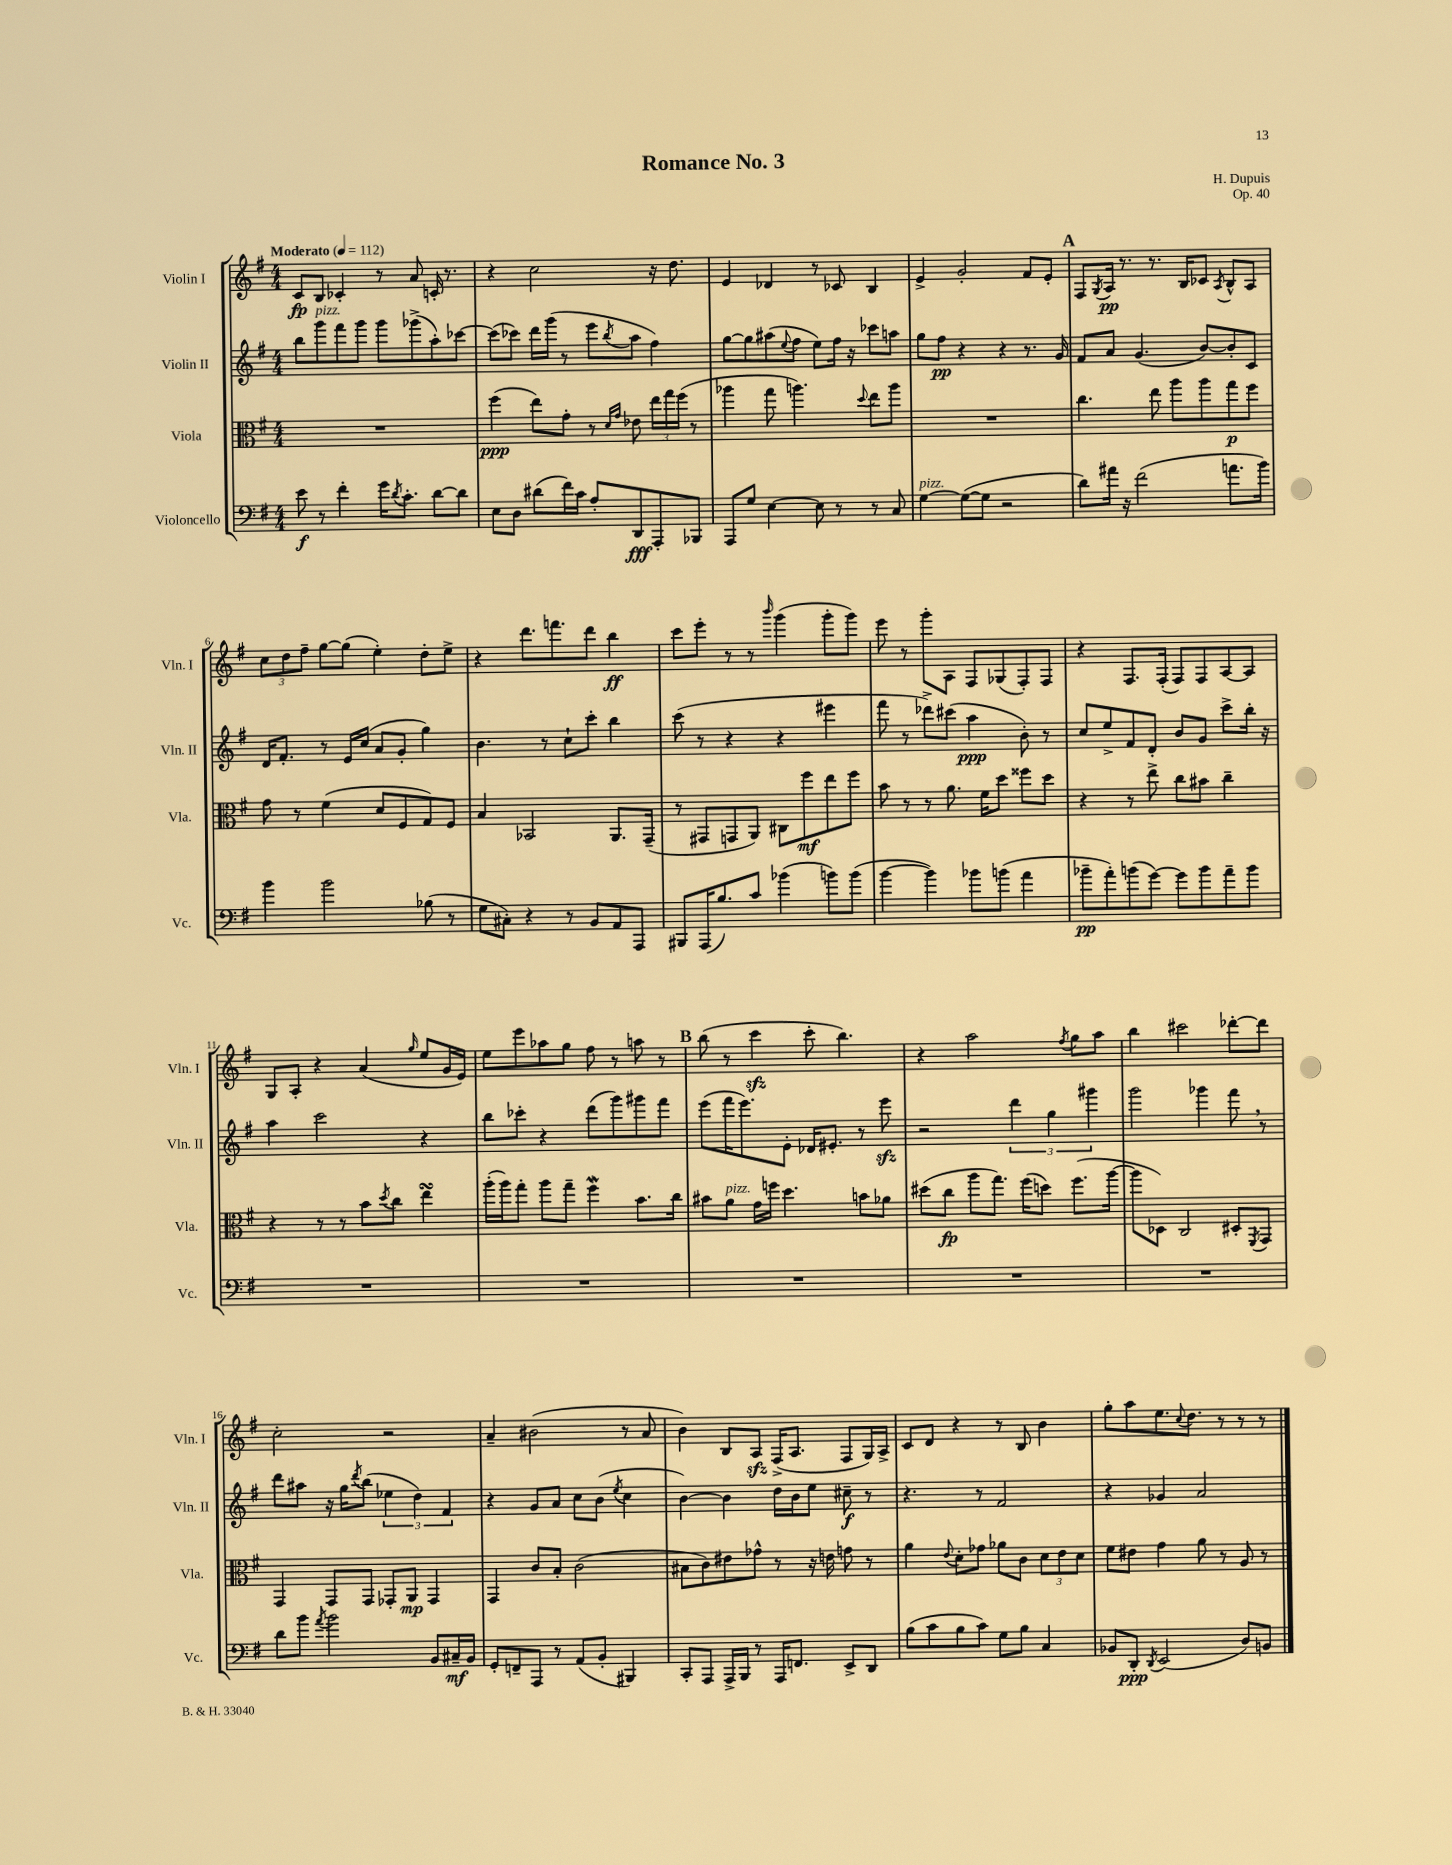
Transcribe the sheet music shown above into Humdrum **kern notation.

**kern	**dynam	**kern	**dynam	**kern	**dynam	**kern	**dynam
*part4	*part4	*part3	*part3	*part2	*part2	*part1	*part1
*staff4	*staff4	*staff3	*staff3	*staff2	*staff2	*staff1	*staff1
*I"Violoncello	*	*I"Viola	*	*I"Violin II	*	*I"Violin I	*
*I'Vc.	*	*I'Vla.	*	*I'Vln. II	*	*I'Vln. I	*
*clefF4	*	*clefC3	*	*clefG2	*	*clefG2	*
*k[f#]	*	*k[f#]	*	*k[f#]	*	*k[f#]	*
*M4/4	*	*M4/4	*	*M4/4	*	*M4/4	*
*MM112	*	*MM112	*	*MM112	*	*MM112	*
=1	=1	=1	=1	=1	=1	=1	=1
!	!	!	!	!	!	!LO:TX:a:B:t=Moderato	!
8e\	f	1r	.	8bb\L	.	8c/L	fp
!	!	!	!	!LO:TX:a:i:t=pizz.	!	!	!
8r	.	.	.	8ggg\	.	8B/J	.
4f#'\	.	.	.	8fff#\	.	4c-X'/	.
.	.	.	.	8ggg\J	.	.	.
16g\KL	.	.	.	8ggg\L	.	8r	.
8qd/	.	.	.	.	.	.	.
8.c'\J	.	.	.	.	.	.	.
.	.	.	.	(8ggg-X^\	.	8a/	.
[8d\L	.	.	.	8aa'\)	.	16cn'/	.
.	.	.	.	.	.	8.r	.
8d\J]	.	.	.	[8ccc-X\J	.	.	.
=2	=2	=2	=2	=2	=2	=2	=2
8E\L	.	(4ff#\	ppp	(8ccc-\L]	.	4r	.
8D\J	.	.	.	8ccc-X\J)	.	.	.
(8d#X\L	.	8ee\L)	.	16ddd\LL	.	2cc\	.
.	.	.	.	(16ggg\JJ	.	.	.
16f#\L)	.	8g'\J	.	8r	.	.	.
16c\JJ	.	.	.	.	.	.	.
8A'/L	.	8r	.	8eee\L	.	.	.
.	.	16qqd/LL	.	.	.	.	.
.	.	16qqg/JJ	.	8qbb/	.	.	.
8DD/	fff	8e-X\	.	8aa\J	.	.	.
8AAA'/	.	24ee\LL	.	4ff#\)	.	16r	.
.	.	24gg\	.	.	.	.	.
.	.	.	.	.	.	8.dd\	.
.	.	(24ff#\JJ	.	.	.	.	.
8BBB-X/J	.	8r	.	.	.	.	.
=3	=3	=3	=3	=3	=3	=3	=3
8AAA/L	.	4aa-X\	.	[8gg\L	.	4e/	.
8G/J	.	.	.	8gg\]	.	.	.
[4E\	.	8gg\	.	(8aa#X\	.	4d-X/	.
.	.	.	.	8qqee/	.	.	.
.	.	4.aan\)	.	8ff#\J	.	.	.
8E\]	.	.	.	8ee\L)	.	8r	.
8r	.	.	.	16ff#\Jk	.	8c-X/	.
.	.	.	.	16r	.	.	.
.	.	8qqdd/	.	.	.	.	.
8r	.	8ee\L	.	8ccc-X\L	.	4B/	.
8C/	.	8aa\J	.	8aan\J	.	.	.
=4	=4	=4	=4	=4	=4	=4	=4
!LO:TX:a:i:t=pizz.	!	!	!	!	!	!	!
[4G\	.	1r	.	8gg\L	.	4e^/	.
.	.	.	.	8ff#\J	pp	.	.
(8G\L_	.	.	.	4r	.	2g'/	.
8G\J]	.	.	.	.	.	.	.
2r	.	.	.	4r	.	.	.
.	.	.	.	8.r	.	8f#/L	.
.	.	.	.	.	.	8e'/J	.
.	.	.	.	16g/	.	.	.
!!LO:REH:place=s1:t=A
=5	=5	=5	=5	=5	=5	=5	=5
8d\L)	.	4.cc\	.	8f#/L	.	8F#/L	.
.	.	.	.	.	.	8qG/	.
16a#X\Jk	.	.	.	8a/J	.	16A/Jk	pp
16r	.	.	.	.	.	8.r	.
(2f#\	.	.	.	(4.g/	.	.	.
.	.	8ee\	.	.	.	8.r	.
.	.	8aa\L	.	.	.	.	.
.	.	.	.	.	.	16B/KL	.
.	.	8aa\	.	[8b/L)	.	8c-X/J	.
.	.	.	.	.	.	8qA/	.
8.an\L	.	8gg\	p	8b'/]	.	8B^^/L	.
.	.	8ff#\J	.	8c/J	.	8A/J	.
16b\Jk)	.	.	.	.	.	.	.
!!LO:LB:g=z
=6	=6	=6	=6	=6	=6	=6	=6
4b\	.	8g\	.	16d/KL	.	12cc\L	.
.	.	.	.	8.f#'/J	.	.	.
.	.	.	.	.	.	12dd\	.
.	.	8r	.	.	.	.	.
.	.	.	.	.	.	12ff#~\J	.
2b\	.	(4f#\	.	8r	.	[8gg\L	.
.	.	.	.	16e/LL	.	(8gg\J]	.
.	.	.	.	(16cc/JJ	.	.	.
.	.	8d/L	.	8a/L	.	4ee'\)	.
.	.	8F#/	.	8g'/J	.	.	.
(8B-X\	.	8G/)	.	4gg\)	.	8dd'\L	.
8r	.	8F#/J	.	.	.	8ee^\J	.
=7	=7	=7	=7	=7	=7	=7	=7
8G\L	.	4B/	.	4.b\	.	4r	.
8C#X'\J)	.	.	.	.	.	.	.
4r	.	2BB-X/	.	.	.	8.ddd\L	.
.	.	.	.	8r	.	.	.
.	.	.	.	.	.	8.fffn\	.
8r	.	.	.	8cc`\L	.	.	.
8BB/L	.	.	.	8ccc'\J	.	8ddd\J	.
8AA/	.	8.AA/L	.	4bb\	.	4bb\	ff
8AAA/J	.	.	.	.	.	.	.
.	.	(16GG~/Jk	.	.	.	.	.
=8	=8	=8	=8	=8	=8	=8	=8
8BBB#X/L	.	8r	.	(8ccc\	.	8ccc\L	.
(16AAA/K	.	8GG#X/L	.	8r	.	8eee'\J	.
8.B/)	.	.	.	.	.	.	.
.	.	8GGn/	.	4r	.	8r	.
8c/J	.	8AA/J)	.	.	.	8r	.
.	.	.	.	.	.	16qqbbb/	.
(4b-X\	.	8C#X\L	.	4r	.	(4ggg\	.
.	.	8ff#\	mf	.	.	.	.
8bn\L)	.	8ee\	.	4eee#X\	.	8ggg'\L	.
(8b\J	.	8ff#\J	.	.	.	8ggg\J)	.
=9	=9	=9	=9	=9	=9	=9	=9
[4b\	.	8b\	.	8fff#\	.	8eee\	.
.	.	8r	.	8r	.	8r	.
4b\])	.	8r	.	8ddd-X^\L)	.	8ggg'\L	.
.	.	8.a\	.	(8ccc#X\J	.	8A\J	.
8b-X\L	.	.	.	4aa\	ppp	8F#/L	.
.	.	16f#\KL	.	.	.	.	.
(8bn\J	.	8dd\J	.	.	.	(8G-X/	.
4a\	.	8ff##X\L	.	8b'\)	.	8F#'/)	.
.	.	8dd\J	.	8r	.	8F#/J	.
=10	=10	=10	=10	=10	=10	=10	=10
8b-X~\L	pp	4r	.	8cc/L	.	4r	.
8a'\)	.	.	.	8ee^/	.	.	.
(8bn\	.	8r	.	8f#/	.	8.F#/L	.
[8g\J)	.	8ee^\	.	8d'/J	.	.	.
.	.	.	.	.	.	(16F#'/Jk	.
8g\L]	.	8cc\L	.	8b/L	.	8F#/L)	.
8b\	.	8b#X\J	.	8g/J	.	8F#/	.
8a~\	.	4cc~\	.	8ccc^\L	.	[8A/	.
8b\J	.	.	.	16bb'\Jk	.	8A/J]	.
.	.	.	.	16r	.	.	.
!!LO:LB:g=z
=11	=11	=11	=11	=11	=11	=11	=11
1r	.	4r	.	4aa\	.	8G/L	.
.	.	.	.	.	.	8A'/J	.
.	.	8r	.	2ccc\	.	4r	.
.	.	8r	.	.	.	.	.
.	.	8b\L	.	.	.	(4a/	.
.	.	8qdd/	.	.	.	.	.
.	.	8cc\J	.	.	.	.	.
.	.	.	.	.	.	16qqgg/	.
.	.	4eesSSS\	.	4r	.	8ee/L	.
.	.	.	.	.	.	16g/L	.
.	.	.	.	.	.	16e/JJ)	.
=12	=12	=12	=12	=12	=12	=12	=12
1r	.	(16aa'\LL	.	8bb\L	.	8ee\L	.
.	.	16aa\J)	.	.	.	.	.
.	.	8gg'\J	.	8ccc-X'\J	.	8eee\	.
.	.	8aa\L	.	4r	.	8aa-X\	.
.	.	8gg~\J	.	.	.	8gg\J	.
.	.	4ff#W\	.	(8ddd\L	.	8ff#\	.
.	.	.	.	8ggg\)	.	8r	.
.	.	8.b\L	.	8ggg#X\	.	8aan\	.
.	.	.	.	8fff#\J	.	8r	.
.	.	16cc\Jk	.	.	.	.	.
!!LO:REH:place=s1:t=B
=13	=13	=13	=13	=13	=13	=13	=13
1r	.	8b#X\L	.	(8eee\L	.	(8bb\	.
!	!	!LO:TX:a:i:t=pizz.	!	!	!	!	!
.	.	8a\J	.	16fff#\K	.	8r	.
.	.	.	.	8.eee\)	.	.	.
.	.	16g\LL	.	.	.	4ccczz\	.
.	.	16ffn\JJ	.	.	.	.	.
.	.	4.dd\	.	8e'\J	.	.	.
.	.	.	.	16d-X/KL	.	8ccc'\	.
.	.	.	.	8.e#X'/J	.	.	.
.	.	.	.	.	.	4.bb\)	.
.	.	8bn\L	.	8r	.	.	.
.	.	8a-X\J	.	8eeezz\	.	.	.
=14	=14	=14	=14	=14	=14	=14	=14
1r	.	(8dd#X\L	.	2r	.	4r	.
.	.	8cc\J	fp	.	.	.	.
.	.	8aa\L	.	.	.	2aa\	.
.	.	8.gg\J)	.	.	.	.	.
.	.	.	.	6ddd\	.	.	.
.	.	(16ff#\KL	.	.	.	.	.
.	.	8ddn\J)	.	.	.	.	.
.	.	.	.	6gg\	.	.	.
.	.	.	.	.	.	8qff#/	.
.	.	(8.ff#\L	.	.	.	8gg\L	.
.	.	.	.	6ggg#X\	.	.	.
.	.	.	.	.	.	8aa\J	.
.	.	[16aa\Jk	.	.	.	.	.
=15	=15	=15	=15	=15	=15	=15	=15
1r	.	8aa\L]	.	2ggg\	.	4bb\	.
.	.	8D-X\J)	.	.	.	.	.
.	.	2C/	.	.	.	2ccc#X\	.
.	.	.	.	4ggg-X\	.	.	.
.	.	8D#X'/L	.	8fff#,\	.	[8ddd-X'\L	.
.	.	8qFF#/	.	.	.	.	.
.	.	8GG/J	.	8r	.	8ddd-\J]	.
!!LO:LB:g=z
=16	=16	=16	=16	=16	=16	=16	=16
8d\L	.	4GG/	.	8ddd\L	.	2cc'\	.
8b\J	.	.	.	8aa#X\J	.	.	.
8qa/	.	.	.	.	.	.	.
2b\	.	8GG/L	.	16r	.	.	.
.	.	.	.	16gg\KL	.	.	.
.	.	.	.	8qddd/	.	.	.
.	.	8GG/J	.	(8bb\J	.	.	.
.	.	8GG-X'/L	.	6ee-X\	.	2r	.
.	.	8AA/J	mp	.	.	.	.
.	.	.	.	6dd\)	.	.	.
8BB/L	.	4GG-/	.	.	.	.	.
.	.	.	.	6f#/	.	.	.
16C#X~/L	mf	.	.	.	.	.	.
16BB/JJ	.	.	.	.	.	.	.
=17	=17	=17	=17	=17	=17	=17	=17
8GG'/L	.	4GG/	.	4r	.	4a~/	.
8FFn~/	.	.	.	.	.	.	.
8AAA/J	.	8c/L	.	8g/L	.	(2b#X\	.
8r	.	8B'/J	.	8a/J	.	.	.
(8AA/L	.	(2c\	.	8cc\L	.	.	.
8BB'/J	.	.	.	(8b\J	.	.	.
.	.	.	.	8qee/	.	.	.
4BBB#X/)	.	.	.	4cc\	.	8r	.
.	.	.	.	.	.	8a/	.
=18	=18	=18	=18	=18	=18	=18	=18
8CC'/L	.	8B#X\L	.	[4b\)	.	4b\)	.
8AAA/J	.	8c\)	.	.	.	.	.
16AAA^/LL	.	8e#X\	.	4b\]	.	8B/L	.
16BBB/JJ	.	.	.	.	.	.	.
8r	.	8g-X^^\J	.	.	.	8Azz/J	.
16AAA/KL	.	8r	.	16dd\LL	.	(16F#^/KL	.
8.FFn/J	.	.	.	16b\J	.	8.A/J	.
.	.	16r	.	8ee\J	.	.	.
.	.	16en\	.	.	.	.	.
8EE^/L	.	8gn\	.	8cc#X~\	f	8F#/L	.
8DD/J	.	8r	.	8r	.	16G/L)	.
.	.	.	.	.	.	16A^/JJ	.
=19	=19	=19	=19	=19	=19	=19	=19
(8B\L	.	4a\	.	4.r	.	8c/L	.
8c\	.	.	.	.	.	8d/J	.
.	.	8qqe/	.	.	.	.	.
8B\	.	8d'\L	.	.	.	4r	.
8c\J)	.	8g-X\J	.	8r	.	.	.
8G\L	.	8a-X\L	.	2f#/	.	8r	.
8B\J	.	8c\J	.	.	.	8B/	.
4C/	.	12d\L	.	.	.	4b\	.
.	.	12e\	.	.	.	.	.
.	.	12d\J	.	.	.	.	.
=20	=20	=20	=20	=20	=20	=20	=20
8BB-X/L	.	8f#\L	.	4r	.	8gg'\L	.
8DD'/J	ppp	8e#X\J	.	.	.	8aa\	.
8qDD/	.	.	.	.	.	.	.
(2EE/	.	4g\	.	4g-X/	.	8.ee\	.
.	.	.	.	.	.	8qqcc/	.
.	.	.	.	.	.	8.dd\J	.
.	.	8a\	.	2a/	.	.	.
.	.	8r	.	.	.	8r	.
8D/L)	.	8A/	.	.	.	8r	.
8BBn/J	.	8r	.	.	.	8r	.
==	==	==	==	==	==	==	==
*-	*-	*-	*-	*-	*-	*-	*-
